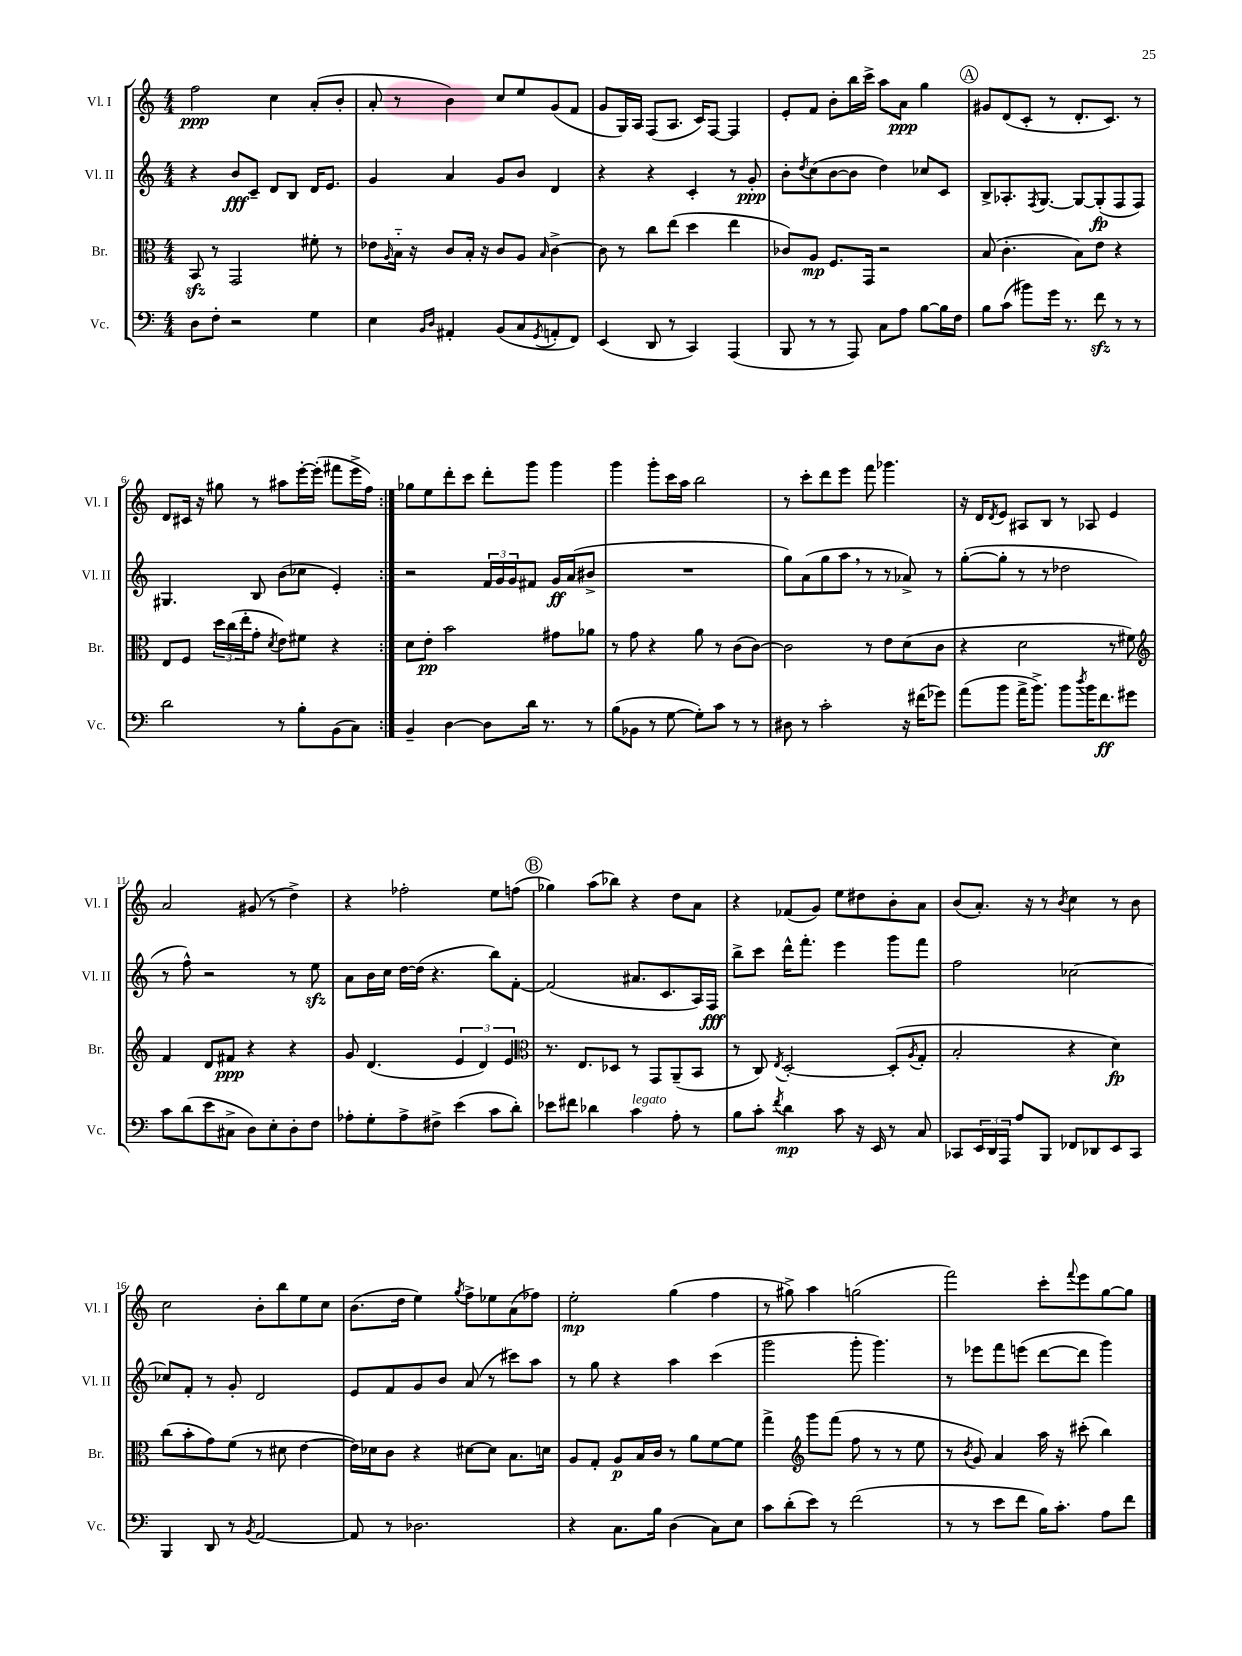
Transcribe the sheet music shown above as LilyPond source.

<<
\new StaffGroup <<
\new Staff = "s0" \with { instrumentName = "Vl. I" shortInstrumentName = "Vl. I" } {
    \clef treble \key c \major \numericTimeSignature \time 4/4
    \repeat volta 2 { f''2\ppp c''4 a'8-.( b'8-. |
    a'8-. r8 b'4) c''8 e''8 g'8( f'8 |
    g'8 g16) a16 f8( a8. c'16) f8~ f4 |
    e'8-. f'8 b'8-. b''16 c'''16-> a''8 a'8\ppp g''4 |
    \mark \markup { \circle "A" } gis'8 d'8( c'8-. r8 d'8.-. c'8.) r8 |
    d'8 cis'16 r16 gis''8 r8 ais''8 e'''16~-. e'''16-.( fis'''8 e'''16-> f''16) | }
    ges''8 e''8 d'''8-. c'''8 d'''8-. g'''8 g'''4 |
    g'''4 g'''8-. c'''16 a''16 b''2 |
    r8 c'''8-. d'''8 e'''8 f'''8 ges'''4. |
    r16 d'16 \acciaccatura { d'8 } e'8 ais8 b8 r8 aes8 e'4 |
    a'2 gis'8( r8 d''4->) |
    r4 fes''2-. e''8 f''8( |
    \mark \markup { \circle "B" } ges''4) a''8( bes''8) r4 d''8 a'8 |
    r4 fes'8( g'8) e''8 dis''8 b'8-. a'8 |
    b'8( a'8.-.) r16 r8 \acciaccatura { b'8 } c''4 r8 b'8 |
    c''2 b'8-. b''8 e''8 c''8 |
    b'8.( d''16 e''4) \acciaccatura { g''8 } f''8-> ees''8 a'8( fes''8) |
    e''2-.\mp g''4( f''4 |
    r8 gis''8->) a''4 g''2( |
    f'''2) c'''8-. \appoggiatura { f'''8 } e'''8 g''8~ g''8 \bar "|." |
}
\new Staff = "s1" \with { instrumentName = "Vl. II" shortInstrumentName = "Vl. II" } {
    \clef treble \key c \major \numericTimeSignature \time 4/4
    \repeat volta 2 { r4 b'8\fff c'8-- d'8 b8 d'16 e'8. |
    g'4 a'4 g'8 b'8 d'4 |
    r4 r4 c'4-. r8 g'8-.\ppp |
    b'8-. \acciaccatura { d''8 } c''8( b'8~ b'8 d''4) ces''8 c'8 |
    \mark \markup { \circle "A" } b8-> aes8.-. \acciaccatura { f8 } g8.~ g8~ g8-.\fp( f8 f8) |
    gis4. b8 b'8( ces''8 e'4-.) | }
    r2 \tuplet 3/2 { f'16 g'16 g'16 } fis'8 g'16\ff a'16( bis'8-> |
    R1 |
    g''8) a'8( g''8 a''8 \breathe r8 r8 aes'8->) r8 |
    g''8~-.( g''8-. r8 r8 des''2 |
    r8 f''8-^) r2 r8 e''8\sfz |
    a'8 b'16 c''16 d''16~ d''16( r4. b''8) f'8~-. |
    \mark \markup { \circle "B" } f'2( ais'8. c'8. a16) f16\fff |
    b''8-> c'''8 d'''16-^ f'''8.-. e'''4 g'''8 f'''8 |
    f''2 ces''2~ |
    ces''8 f'8-. r8 g'8-. d'2 |
    e'8 f'8 g'8 b'8 a'8( r8 cis'''8) a''8 |
    r8 g''8 r4 a''4 c'''4( |
    g'''2 g'''8-. g'''4.) |
    r8 ees'''8 f'''8 e'''8( d'''8~ d'''8 g'''4) \bar "|." |
}
\new Staff = "s2" \with { instrumentName = "Br." shortInstrumentName = "Br." } {
    \clef alto \key c \major \numericTimeSignature \time 4/4
    \repeat volta 2 { b,8\sfz r8 g,2 fis'8-. r8 |
    ees'8 \grace { a16 } b16-_ r16 c'8 b16-. r16 c'8 a8 \grace { b16 } c'4~-> |
    c'8 r8 c''8 e''8( d''4 e''4 |
    ces'8) a8\mp f8. g,16 r2 |
    \mark \markup { \circle "A" } b8( c'4.-. b8) e'8 r4 |
    e8 f8 \tuplet 3/2 { d''16 c''16( e''16-. } g'8-. \acciaccatura { d'8 } e'8) fis'8 r4 | }
    d'8 e'8-.\pp b'2 gis'8 aes'8 |
    r8 g'8 r4 a'8 r8 c'8( c'8~) |
    c'2 r8 e'8 d'8( c'8 |
    r4 d'2 r8 fis'8) |
    \clef treble f'4 d'8 fis'8\ppp r4 r4 |
    g'8 d'4.( \tuplet 3/2 { e'4 d'4) e'4 } |
    \mark \markup { \circle "B" } \clef alto r8. e8. des8 r8 g,8 a,8--( b,8 |
    r8 c8) \acciaccatura { e8 } d2~-. d8-.( \acciaccatura { a8 } g8-. |
    b2-. r4 d'4\fp) |
    c''8( b'8-. g'8) f'8( r8 dis'8 e'4~ |
    e'16) des'16 c'8 r4 dis'8~ dis'8 b8. d'16 |
    a8 g8-. a8\p b16 c'16 r8 a'8 f'8~ f'8 |
    g''4-> \clef treble g'''8 f'''8( f''8 r8 r8 e''8 |
    r8 \acciaccatura { b'8 } g'8) a'4 a''16 r16 cis'''8-.( b''4) \bar "|." |
}
\new Staff = "s3" \with { instrumentName = "Vc." shortInstrumentName = "Vc." } {
    \clef bass \key c \major \numericTimeSignature \time 4/4
    \repeat volta 2 { d8 f8-. r2 g4 |
    e4 \grace { b,16 d16 } ais,4-. b,8( c8 \acciaccatura { g,8 } a,8-. f,8) |
    e,4( d,8 r8 c,4) a,,4( |
    b,,8 r8 r8 a,,8) c8 a8 b8~ b16 f16 |
    \mark \markup { \circle "A" } b8 c'8( bis'8) g'16 r8. f'8\sfz r8 r8 |
    d'2 r8 b8-. b,8( c8) | }
    b,4-- d4~ d8 d'16 r8. r8 |
    b8( bes,8 r8 g8~ g8-.) c'8 r8 r8 |
    dis8 r8 c'2-. r16 fis'16( ges'8) |
    a'8( b'8 a'16-> b'8.->) b'8 \acciaccatura { d''8 } b'16 f'8.\ff gis'8 |
    c'8 d'8( e'8 cis8-> d8) e8-. d8-. f8 |
    aes8-. g8-. aes8-> fis8-> e'4( c'8 d'8-.) |
    \mark \markup { \circle "B" } ees'8 fis'8 des'4 c'4^\markup { \italic "legato" } a8-. r8 |
    b8 c'8-. \acciaccatura { f'8 } d'4\mp c'8 r16 e,16 r8 c8 |
    ces,8 \tuplet 3/2 { e,16 d,16 a,,16 } a8 b,,8 fes,8 des,8 e,8 ces,8 |
    b,,4 d,8 r8 \acciaccatura { b,8 } a,2~ |
    a,8 r8 des2. |
    r4 c8. b16 d4( c8) e8 |
    c'8 d'8-.( e'8) r8 f'2( |
    r8 r8 e'8 f'8 b16) c'8.-. a8 f'8 \bar "|." |
}
>>
>>
